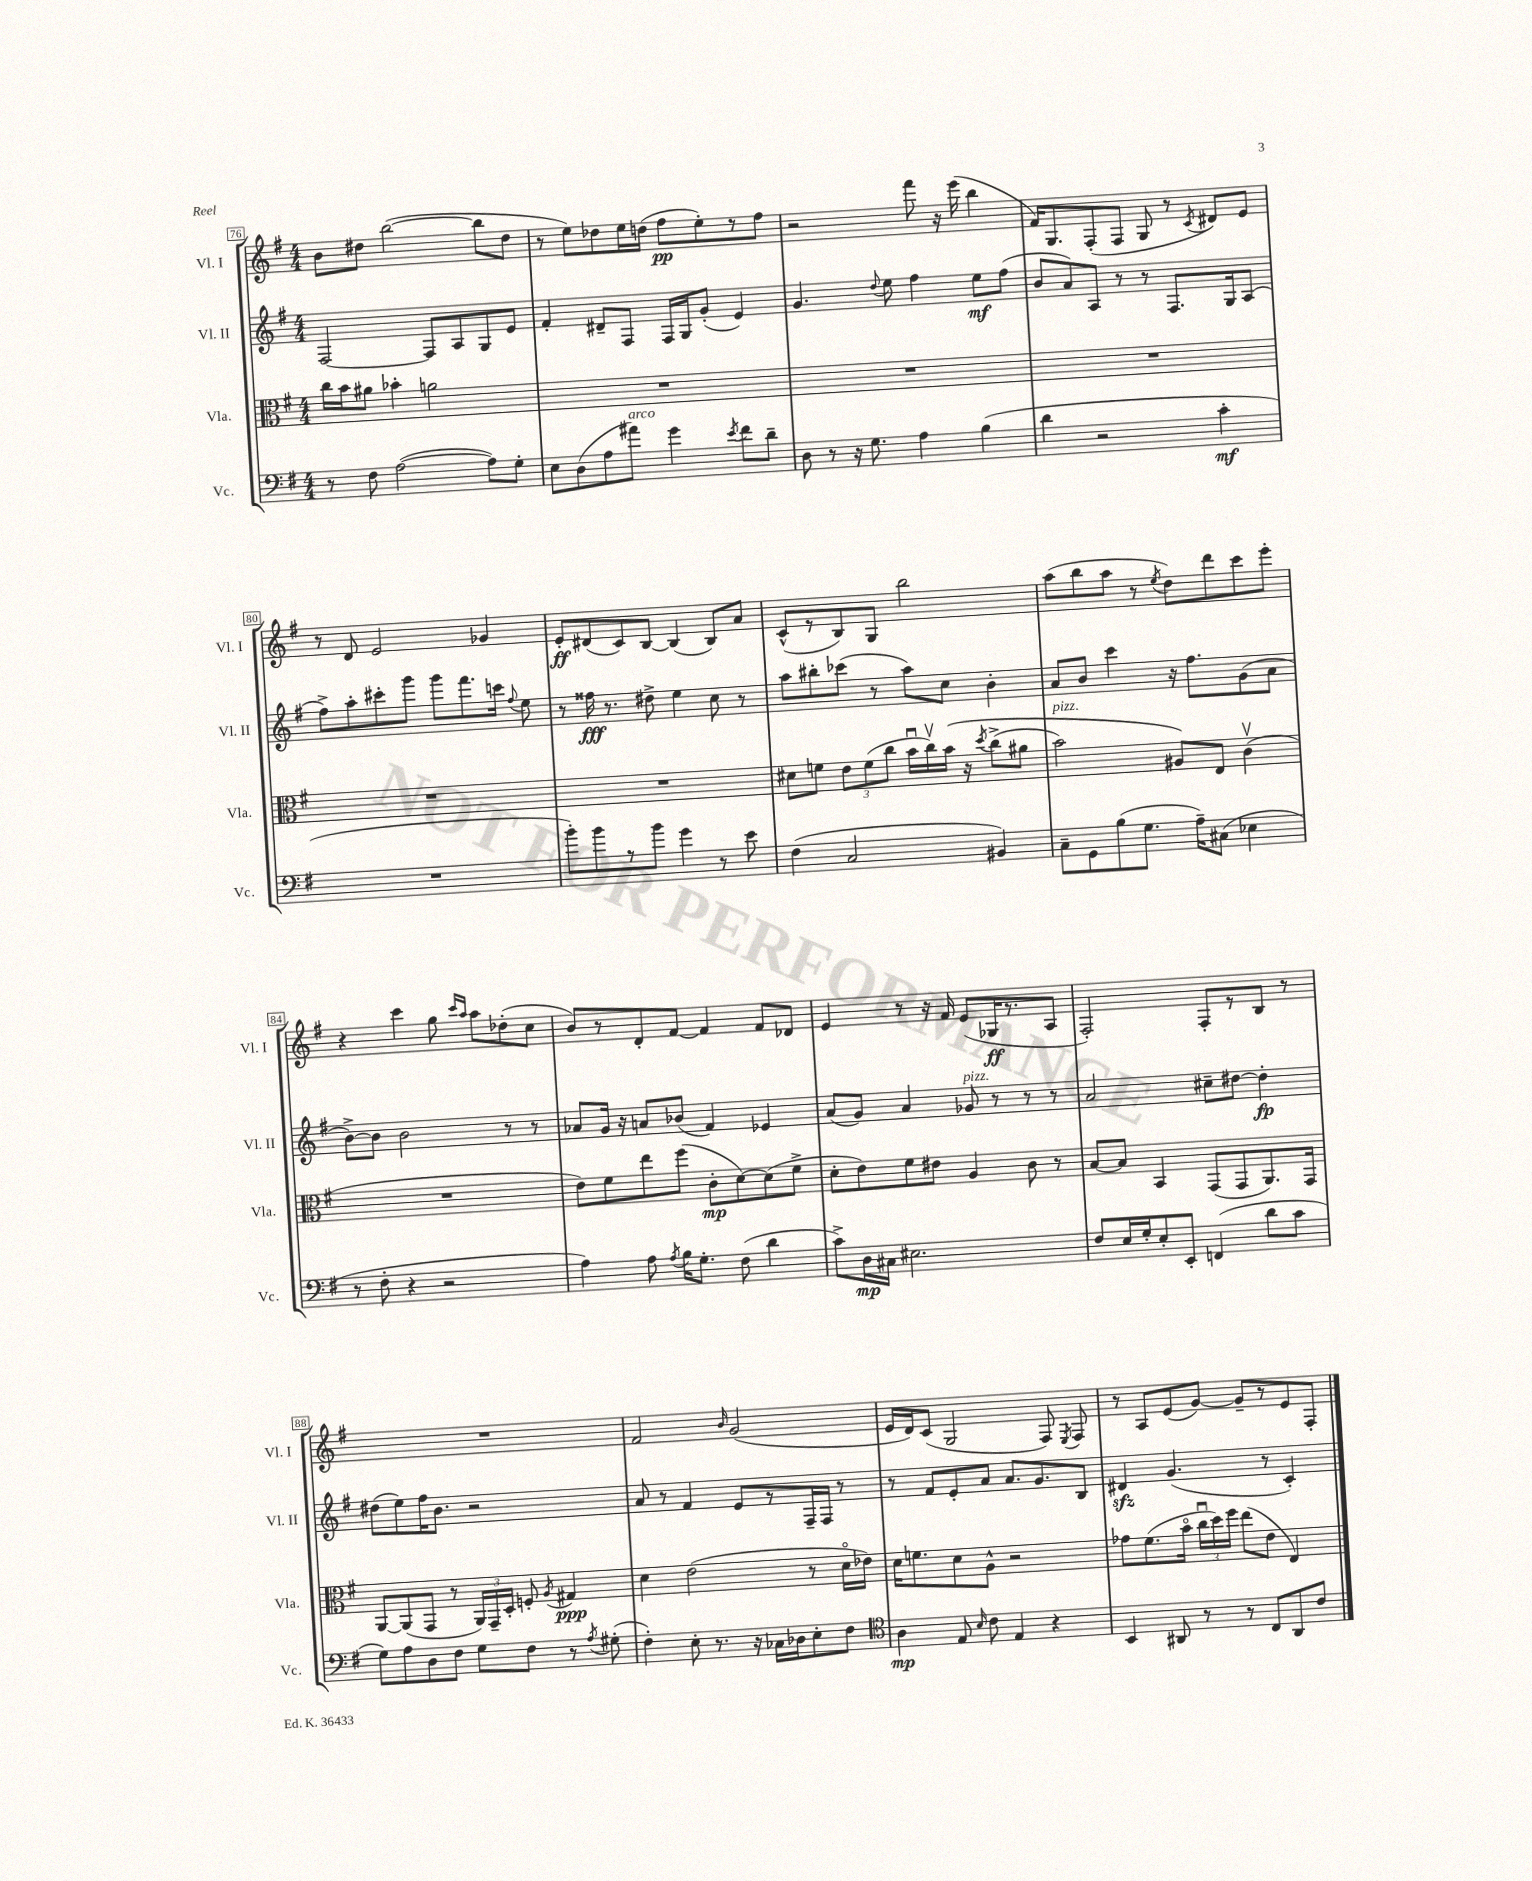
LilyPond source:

<<
\new StaffGroup <<
\new Staff = "s0" \with { instrumentName = "Vl. I" shortInstrumentName = "Vl. I" } {
    \clef treble \key g \major \numericTimeSignature \time 4/4
    \autoBeamOff b'8[ dis''8] b''2~( b''8[ dis''8] |
    r8 e''8[) des''8 e''16 d''16]( fis''8[\pp e''8-.) r8 fis''8] |
    r2 fis'''8 r16 e'''16( b''4 |
    fis'16[) g8. fis8-.( fis8] g8 r8 \acciaccatura { c'8 } dis'8[) e'8] |
    r8 d'8 e'2 ges'4 |
    e'8[-.\ff dis'8( c'8) b8]~ b4( b8[) a'8] |
    c'8[-^( r8 b8) g8] b''2 |
    a''8[( b''8 a''8] r8 \acciaccatura { e''8 } d''8[) d'''8 c'''8 e'''8]-. |
    r4 c'''4 g''8 \grace { c'''16[ a''16] } a''8[ des''8-.( c''8] |
    b'8[) r8 d'8-. fis'8]~ fis'4 fis'8[ des'8] |
    e'4 r8 r16 fis'16 e'8[( ges16\ff r8. a8] |
    fis2-.) fis8[-. r8 b8] r8 |
    R1 |
    fis'2 \grace { b'16 } g'2( |
    e'16[ d'16) c'8]( g2 fis8) \acciaccatura { e8 } fis8 |
    r8 a8[ e'8( g'8]~) g'8[-- r8 e'8 fis8]-. \bar "|." |
}
\new Staff = "s1" \with { instrumentName = "Vl. II" shortInstrumentName = "Vl. II" } {
    \clef treble \key g \major \numericTimeSignature \time 4/4
    \autoBeamOff fis2~ fis8[ a8 g8 e'8] |
    fis'4-. dis'8[-- fis8] fis16[ g16 g'8]-.( e'4) |
    g'4. \appoggiatura { d''8 } e''8 fis''4 e''8[\mf fis''8]( |
    b'8[ a'8) a8] r8 r8 fis8.[ g16 a8]( |
    fis''8[->) a''8-. cis'''8-. g'''8] g'''8[ fis'''8. c'''16] \appoggiatura { fis''8 } e''8 |
    r8 fisis''16\fff r8. dis''8-> e''4 c''8 r8 |
    a''8[ bis''8-. ces'''8]( r8 a''8[) c''8] b'4-. |
    a'8[ b'8] c'''4 r16 fis''8.[ g'8( a'8] |
    b'8[~->) b'8] b'2 r8 r8 |
    aes'8[ g'16] r16 a'8[ bes'8]( fis'4) ees'4 |
    a'8[( g'8]) a'4 ges'8^\markup { \italic "pizz." } r8 r8 r8 |
    a'2 cis''8[-- dis''8]~ dis''4-.\fp |
    dis''8[( e''8) fis''16 b'8.] r2 |
    a'8 r8 fis'4 e'8[ r8 fis16-- fis16] r8 |
    r8 fis'8[ e'8-. a'8] a'8.[ g'8. b8] |
    dis'4\sfz g'4.( r8 c'4-.) \bar "|." |
}
\new Staff = "s2" \with { instrumentName = "Vla." shortInstrumentName = "Vla." } {
    \clef alto \key g \major \numericTimeSignature \time 4/4
    \autoBeamOff c''16[ b'16 ais'8] bes'4-. a'2 |
    R1 |
    R1 |
    R1 |
    R1 |
    R1 |
    dis'8[ f'8] \tuplet 3/2 { e'8[ f'8( c''8] } b'16[\downbow c''16\upbow) b'16]\( r16 \acciaccatura { d''8 } c''8[->( ais'8] |
    b'2^\markup { \italic "pizz." }) ais8[\) e8] c'4\upbow( |
    R1 |
    e'8[) fis'8 e''8 fis''8]( c'8[-.\mp d'8~) d'8( fis'8]-> |
    d'8[-. e'8) fis'8 eis'8] a4 c'8 r8 |
    b8[~ b8] b,4 g,8[( g,8 a,8.) g,16] |
    a,8[~ a,8( g,8] r8 \tuplet 3/2 { a,16[) g,16-- d16]-. } f8-. \acciaccatura { a8 } gis4\ppp |
    d'4 e'2( r8 d'16[\flageolet ees'16]) |
    d'16[ f'8. d'8 a8]-^ r2 |
    ges'8[ fis'8.( b'16]\flageolet \tuplet 3/2 { c''16[\downbow d''16) fis''16] } e''8[( e'8] e4) \bar "|." |
}
\new Staff = "s3" \with { instrumentName = "Vc." shortInstrumentName = "Vc." } {
    \clef bass \key g \major \numericTimeSignature \time 4/4
    \autoBeamOff r8 fis8 a2~( a8[) g8]-. |
    e8[ d8( a8 ais'8]^\markup { \italic "arco" }) g'4 \acciaccatura { e'8 } fis'8[ d'8]-- |
    d8 r8 r16 g8. a4 b4( |
    d'4 r2 c'4-.\mf |
    R1 |
    b'8[-.) b'8 r8 b'8] g'4 r8 e'8 |
    fis4( c2 bis,4) |
    c8[-- g,8 b8( g8.] a16[--) cis8]( ees4 |
    r8 fis8-. r4 r2 |
    a4) a8 \acciaccatura { a8 } b16[ g8.]-. fis8( d'4 |
    c'8[->) d16\mp cis16] eis2. |
    fis8[ e16 g16-. e8-. e,8]-. f,4( d'8[ c'8] |
    g8[) a8 d8 fis8] g8[ fis8] r8 \acciaccatura { a8 } gis8-.( |
    fis4-.) e8-. r8. r16 ces16[ des16 e8-. fis8] |
    \clef tenor a4\mp e8 \grace { b16 } c'8 e4 r4 |
    b,4 ais,8 r8 r8 c8[ ais,8 c'8] \bar "|." |
}
>>
>>
\layout { \context { \Score currentBarNumber = #76 \override BarNumber.stencil = #(make-stencil-boxer 0.1 0.3 ly:text-interface::print) } }
